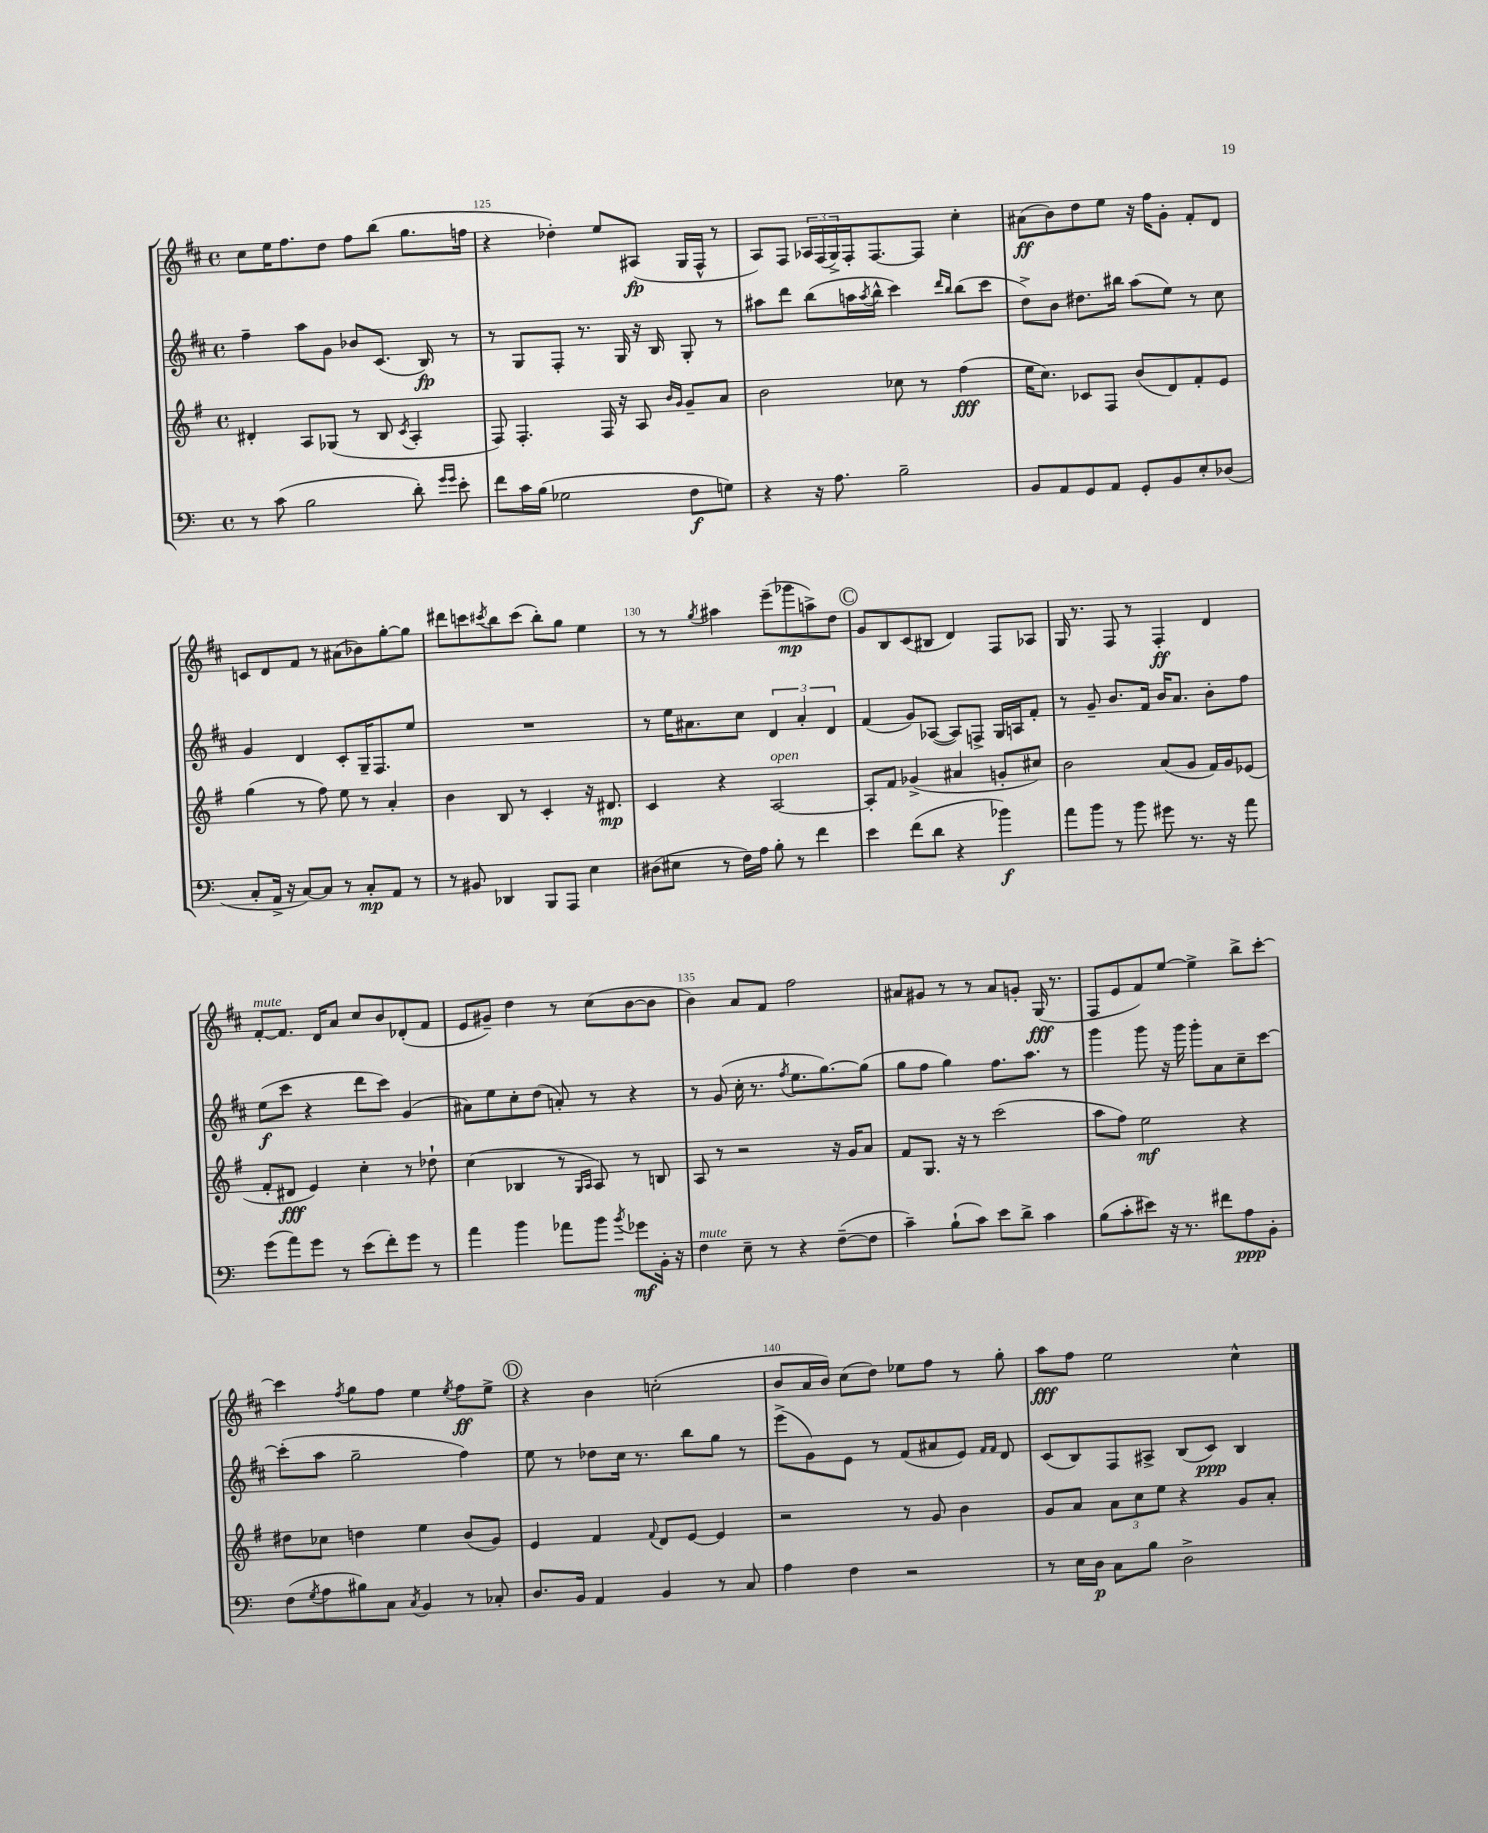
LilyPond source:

<<
\new StaffGroup <<
\new Staff = "s0" {
    \clef treble \key d \major \defaultTimeSignature \time 4/4
    cis''8 e''16 fis''8. d''8 fis''8 b''8( g''8. f''16 |
    r4 des''4-.) e''8 ais8\fp( g16 fis16-^ r8 |
    a8) fis8 \tuplet 3/2 { aes16 fis16( g16->) } fis16-. fis8.~ fis8 cis''4-. |
    ais'8\ff( b'8) d''8 e''8 r16 fis''16 g'8-. fis'8-. d'8 |
    c'8 d'8 fis'8 r8 ais'8( bes'8) g''8~-. g''8 |
    dis'''8 c'''8 \acciaccatura { cis'''8 } b''8 cis'''8( b''8-.) g''8 e''4 |
    r8 r8 \acciaccatura { g''8 } ais''4 e'''8--( ges'''8\mp a''8->) d''8 |
    \mark \markup { \circle "C" } g'8 b8 cis'8( bis8 d'4) fis8 aes8 |
    g16 r8. fis8 r8 fis4-.\ff d'4 |
    fis'8~-.^\markup { \italic "mute" } fis'8. d'16 a'8 cis''8 b'8 des'8-.( fis'8 |
    e'8 gis'8--) d''4 r8 cis''8( b'8~ b'8 |
    b'4) a'8 fis'8 fis''2 |
    ais'8 gis'8 r8 r8 ais'8 g'8-. g16\fff( r8. |
    fis8 e'8 fis'8) e''8~ e''4-> b''8-> cis'''8~-. |
    cis'''4 \acciaccatura { fis''8 } g''8 fis''8 e''4 \acciaccatura { e''8 } fis''8\ff e''8-> |
    \mark \markup { \circle "D" } r4 b'4 c''2-.( |
    b'8 a'16 b'16) cis''8( d''8) ees''8 fis''8 r8 g''8-. |
    a''8\fff fis''8 e''2 cis''4-^ \bar "|." |
}
\new Staff = "s1" {
    \clef treble \key d \major \defaultTimeSignature \time 4/4
    fis''4-- a''8 g'8 bes'8 cis'8.( b16\fp) r8 |
    r8 g8 fis8-. r8. g16 r16 b16 g8-. r8 |
    ais''8 d'''8 b''8( a''16 \acciaccatura { a''8 } b''16-^ cis'''4) \grace { d'''16 b''16 } b''8( cis'''8 |
    d''8->) b'8 dis''8. bis''16 a''8( e''8) r8 cis''8 |
    g'4 d'4 cis'8-. g16-- fis8. e''8 |
    R1 |
    r8 e''16 ais'8. cis''8 \tuplet 3/2 { d'4 ais'4-. d'4 } |
    \mark \markup { \circle "C" } fis'4( g'8) aes8~( aes8) f8-> g16 a16 fis'8-. |
    r8 g'8-- b'8. fis'16 b'16 a'8. b'8-. fis''8 |
    e''8\f( cis'''8 r4 d'''8 cis'''8) g'4( |
    ais'8) e''8 cis''8-. d''8( a'8-.) r8 r4 |
    r8 g'8( cis''16-. r8. \acciaccatura { fis''8 } e''8. g''8.~) g''8( |
    g''8 fis''8 g''4) fis''8. a''8. r8 |
    g'''4 g'''8 r16 g'''16 g'''8-. a'8 cis''8-- cis'''8~ |
    cis'''8-.( a''8 g''2-- fis''4) |
    \mark \markup { \circle "D" } e''8 r8 des''8 cis''16 r8. b''8 g''8 r8 |
    e'''8->( g'8) e'8 r8 fis'8( ais'8 e'8) \grace { fis'16 fis'16 } d'8 |
    cis'8( b8) fis8 ais8-> b8( cis'8\ppp) b4 \bar "|." |
}
\new Staff = "s2" {
    \clef treble \key g \major \defaultTimeSignature \time 4/4
    dis'4-. a8 ges8( r8 b8 \acciaccatura { c'8 } a4-. |
    fis8) fis4.-. fis16 r16 a8 \grace { b'16 g'16 } g'8-- a'8 |
    b'2 ces''8 r8 fis''4\fff( |
    e''16 c''8.) ces'8 fis8 b'8( d'8) fis'8-. e'8 |
    g''4( r8 fis''8) e''8 r8 a'4-. |
    b'4 b8 r8 c'4-. r16 dis'8.\mp |
    c'4 r4 a2~^\markup { \italic "open" } |
    \mark \markup { \circle "C" } a8-. fis'8 ges'4->( ais'4 g'8-. cis''8) |
    b'2 a'8( g'8 fis'16) g'16 ees'8( |
    fis'8-. dis'8\fff e'4) c''4-. r8 des''8-! |
    c''4( bes4 r8 \grace { g16 a16 } a8) r8 b8 |
    a8 r8 r2 r16 g'16 a'8 |
    fis'8 g8. r16 r8 c'''2( |
    a''8 fis''8) e''2\mf r4 |
    dis''8 ces''8 d''4 e''4 b'8( g'8) |
    \mark \markup { \circle "D" } e'4 fis'4 \appoggiatura { fis'8 } d'8 e'8~ e'4 |
    r2 r8 g'8 b'4 |
    g'8 a'8 \tuplet 3/2 { a'8 c''8 e''8 } r4 g'8 a'8-. \bar "|." |
}
\new Staff = "s3" {
    \clef bass \key c \major \defaultTimeSignature \time 4/4
    r8 c'8( b2 d'8-.) \grace { g'16 g'16 } e'8-. |
    f'8 c'16 b16( ges2 f8\f g8) |
    r4 r16 a8. b2-- |
    b,8 a,8 g,8 a,8 g,8-. b,8 e8-. des8( |
    c8-. a,16-> r16 c8~) c8 r8 c8-.\mp a,8 r8 |
    r8 bis,8 des,4 b,,8 a,,8 e4 |
    dis8( eis8 r8 f16) a16 b8-. r8 f'4 |
    \mark \markup { \circle "C" } e'4 f'8( d'8 r4 bes'4\f) |
    a'8 b'8 r8 b'8 gis'8 r8. r16 a'8 |
    g'8( a'8) g'8 r8 e'8( f'8-.) g'8 r8 |
    a'4 b'4 aes'8 b'8 \acciaccatura { b'8 } ges'8\mf b,16-. r16 |
    f4^\markup { \italic "mute" } e8-- r8 r4 f8~--( f8 |
    c'4--) b8-!( c'8) e'8 d'8-> c'4 |
    b8( c'8-. eis'8) r16 r8. fis'8 a8\ppp b,8-. |
    f8( \acciaccatura { g8 } a8 bis8) c8 \acciaccatura { c8 } b,4 r8 ces8-. |
    \mark \markup { \circle "D" } d8. b,16 a,4 b,4 r8 c8 |
    a4 f4 r2 |
    r8 e16 d16\p c8 b8 d2-> \bar "|." |
}
>>
>>
\layout { \context { \Score currentBarNumber = #124 \override BarNumber.break-visibility = ##(#f #t #t) barNumberVisibility = #(every-nth-bar-number-visible 5) } }
